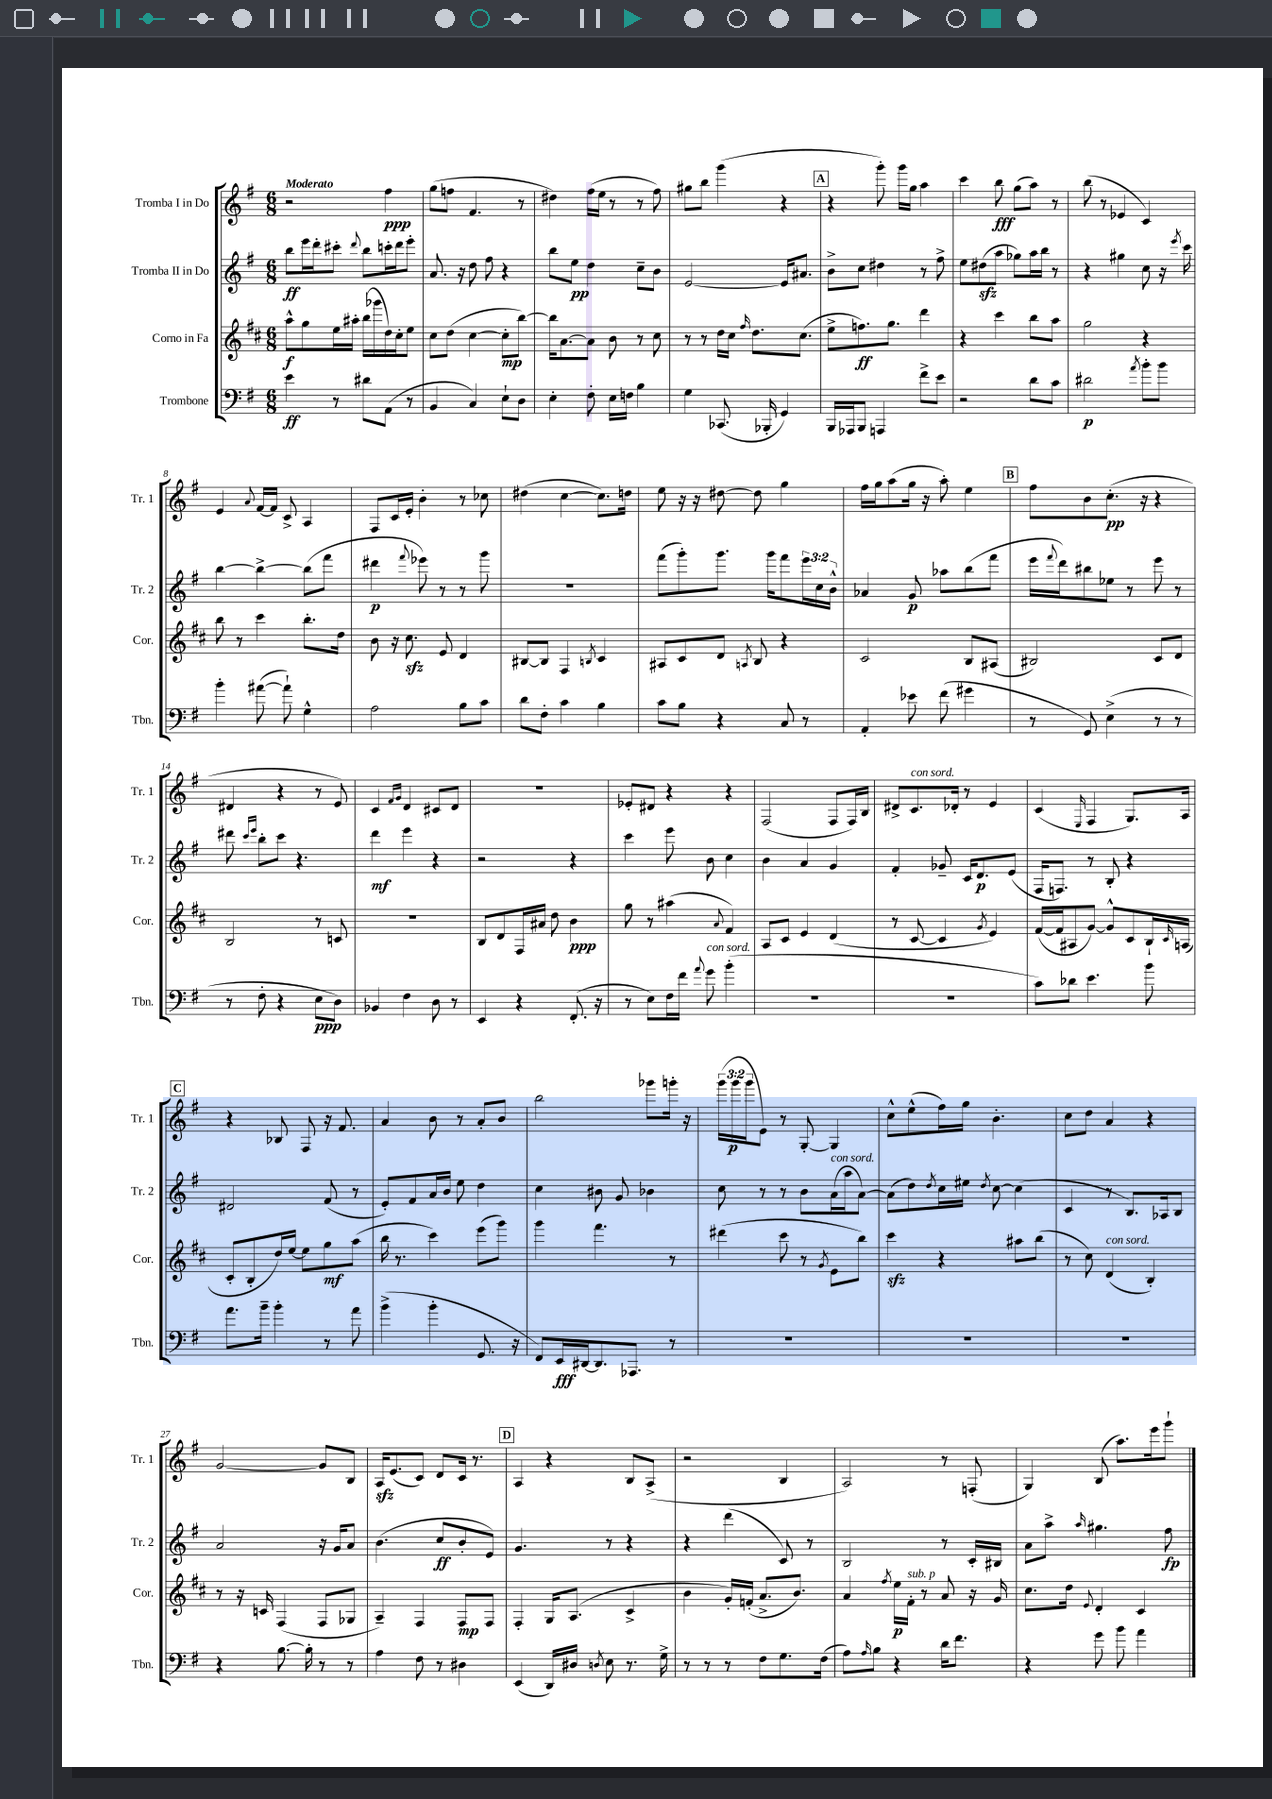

**kern	**kern	**kern	**kern
*staff4	*staff3	*staff2	*staff1
*clefF4	*clefG2	*clefG2	*clefG2
*k[f#]	*k[f#c#]	*k[f#]	*k[f#]
*M6/8	*M6/8	*M6/8	*M6/8
4e	8aa^^	8bb	2r
.	8gg	16eee	.
.	.	16ddd'	.
8r	16ee	8ccc#'	.
.	16aa#'	.	.
.	.	8qqddd	.
8d#	(16bb	8bb	.
.	16ggg-	.	.
(8AA	16dd)	16ccc'	4ff#
.	16cc#'	16ddd	.
8r	8ee	8eee'	.
=	=	=	=
4BB	8cc#	8.a	(8gg
.	(8dd	.	8ff
.	.	16r	.
4C)	[4cc#	8dd	4.f#
.	.	8ff#	.
8E`	8cc#']	4r	.
8D	[8bb)	.	8r
=	=	=	=
4E'	16bb]	8bb	4dd#)
.	[8.a	.	.
.	.	8ee	.
8F#'	8a]	4dd	(16ff#
.	.	.	16ee
16E	8b	.	8r
16F	.	.	.
4B	8r	8cc~	8r
.	8cc#	8b	8ff#)
=	=	=	=
4G	8r	[2e	8gg#
.	8r	.	8bb
(8.CC-	16dd	.	(4ggg
.	16cc#	.	.
.	16qqff#	.	.
.	8.dd	.	.
16BBB-'	.	.	.
4GG)	.	16e]	4r
.	(8.cc#	8.a#	.
=	=	=	=
16BBB	8ee^	8b^	4r
16AAA-	.	.	.
8BBB	8.ff)	8cc	.
4AAA	.	4dd#	8ggg')
.	8.gg	.	.
.	.	.	16ggg
.	.	.	16gg
8f#^	4ddd	8r	4aa
8e	.	8ff#^	.
=	=	=	=
2r	4r	8ee	4ccc
.	.	(8dd#	.
.	4ccc#	8aa	8bb
.	.	8gg-)	(8gg
8d	8bb	16aa	8aa)
.	.	16bb	.
8c	8aa	8r	8r
=	=	=	=
2d#	2gg	4r	(8bb
.	.	.	8r
.	.	4gg#	4e-
8qa	.	.	.
8b'	4r	8cc	4c)
8b	.	16r	.
.	.	8qeee	.
.	.	16ccc	.
=	=	=	=
4b'	8bb	[4bb	4e
.	8r	.	.
.	.	.	8qqa
([8a#	4ccc#	4bb^_	[16f#
.	.	.	16f#]
8a#`])	.	.	8c^
4G^^	8.bb'	(8bb]	4A
.	.	8fff#	.
.	16dd	.	.
=	=	=	=
2A	8b	4ddd#	8F#
.	16r	.	16c
.	8.cc#	.	16e'
.	.	8qqfff#	.
.	.	8eee-)	4b'
.	8e	8r	.
8B	4d	8r	8r
8c	.	8ggg	8cc-
=	=	=	=
8d	[8B#	2.r	(4dd#
8F#'	8B#]	.	.
4c	4F#	.	[4cc
.	8qB	.	.
4B	4c#	.	8.cc])
.	.	.	16dd
=	=	=	=
8c	8A#	(8fff#	8ee
8B	8c#	8ggg')	16r
.	.	.	16r
4r	8d	8.ggg	[8dd#
.	8qA	.	.
.	8B	.	8dd#]
.	.	16ggg	.
8C	4r	8fff#	4gg
8r	.	24eee	.
.	.	24cc	.
.	.	24b^^	.
=	=	=	=
4AA'	2c#	4a-	16ff#
.	.	.	16gg
.	.	.	(8aa
8e-	.	8g	16gg
.	.	.	16r
(8f#	.	8aa-	8aa')
4g#	8B	(8bb	4ee
.	(8A#	8fff#	.
=	=	=	=
8r	2B#)	16eee	8ff#
.	.	8qqfff#	.
.	.	16ddd)	.
8GG)	.	8bb#	8b
(4E^	.	8ee-	(8.cc'
.	.	8r	.
.	.	.	16r
8r	8c#	8eee	4r
8r	8d	8r	.
=	=	=	=
8r	2B	8ddd#	4d#
.	.	16qqccc	.
.	.	16qqeee	.
8F#'	.	8bb'	.
4r	.	8ccc	4r
.	.	4.r	.
8E	8r	.	8r
8D)	8c	.	8e)
=	=	=	=
4BB-	2.r	4ddd	4c
.	.	.	16qqf#
.	.	.	16qqg
4F#	.	4eee	4d
8D	.	4r	8c#
8r	.	.	8d
=	=	=	=
4EE	8B	2r	2.r
.	8d	.	.
4r	16F#	.	.
.	16a#	.	.
.	8dd	.	.
(8.FF#'	4b	4r	.
16r	.	.	.
=	=	=	=
8r	8gg	4ccc	8e-'
8E)	8r	.	8d#
16F#	(4aa#	8eee	4r
16f#	.	.	.
8qqa	.	.	.
8g	.	8b	.
.	8qqa	.	.
(4b'	4f#)	4cc	4r
=	=	=	=
2.r	8A	4b	(2F#
.	8c#	.	.
.	4e	4a	.
.	(4d	4g	8F#
.	.	.	16F#)
.	.	.	16B
=	=	=	=
2.r	8r	4f#'	8d#^
.	[8c#	.	8.c
.	4c#]	8g-~	.
.	.	.	16d-'
.	.	16c	8r
.	.	8.d	.
.	8qg	.	.
.	4e)	.	4e
.	.	(8e	.
=	=	=	=
8c)	([16f#	16F#	(4c
.	16f#]	8.F)	.
8d-	8A#	.	.
.	.	.	16qqE
4.e	[8g)	8r	4F#
.	8g^^]	8B'	.
.	8c#	4r	8.G)
8b	16B`	.	.
.	16qqc#	.	.
.	(16A	.	16A
=	=	=	=
8.a	8c#'	2d#	4r
.	8B'	.	.
16b~	.	.	.
4b'	16dd)	.	8B-
.	[16ee	.	.
.	8ee]	.	8F#
8r	8gg	(8f#	16r
.	.	.	8.f#
8a	(8aa	8r	.
=	=	=	=
(4b^	16bb	8e')	4a
.	8.r	.	.
.	.	8f#	.
4b'	4ccc#)	16a	8b
.	.	16b	.
.	.	8ee	8r
8.GG	(8eee	4dd	8a'
.	8ggg)	.	8b
16r	.	.	.
=	=	=	=
8FF#)	4ggg	4cc	2bb
16EE	.	.	.
[16DD#	.	.	.
8.DD#]	4.fff#	8b#	.
.	.	8g	.
8.AAA-	.	.	.
.	.	4b-	8ggg-
8r	8r	.	16ggg'
.	.	.	16r
=	=	=	=
2.r	(4ddd#	8cc	(24ggg
.	.	.	24ggg
.	.	.	24ggg
.	.	8r	8e)
.	8ccc#	8r	8r
.	8r	8b	[8G'
.	8qg	.	.
.	8e	(16a	4G]
.	.	16aa	.
.	8bb)	[8a)	.
=	=	=	=
2.r	4ccc#	(8a]	8cc^^
.	.	8dd)	(8ee^^
.	.	8qdd	.
.	4r	16cc	16ff#)
.	.	16ee#	16gg
.	.	8qdd	.
.	.	[8cc	4.b'
.	8aa#	(4cc]	.
.	(8bb	.	.
=	=	=	=
2.r	8r	4c	8cc
.	8cc#)	.	8dd
.	(4d	8r	4a
.	.	8.B)	.
.	4B')	.	4r
.	.	16A-	.
.	.	8B	.
=	=	=	=
4r	8r	2a	[2g
.	16r	.	.
.	16c	.	.
[8.B	(4F#	.	.
16B']	.	.	.
8r	8F#	16r	8g]
.	.	16g	.
8r	8G-	8a	8B
=	=	=	=
4A	4A~)	(4.b	16A
.	.	.	(8.e
8F#	4F#	.	8c)
8r	.	8cc	8d
4D#	8F#	8b'	16c
.	.	.	8.r
.	8F#	8e)	.
=	=	=	=
(4EE	4F#'	4.g	4A
16DD)	16G	.	4r
16D#	(8.A	.	.
8qD	.	.	.
8E	.	8r	.
8.r	4c#^	4r	8B
.	.	.	(8A^
16G^	.	.	.
=	=	=	=
8r	4b	4r	2r
8r	.	.	.
8r	16g')	(4ddd	.
.	(16f'	.	.
8F#	8.a^	.	.
8.G	.	8c)	4B
.	8.b)	.	.
.	.	8r	.
(16F#	.	.	.
=	=	=	=
8A)	4a	2B	2A)
16qqA	.	.	.
8B	.	.	.
.	8qff#	.	.
4r	16ee	.	.
.	16f#'	.	.
.	8r	.	.
16d	8a	8r	8r
8.f#	.	.	.
.	16r	16c'	(8F'
.	16g	16B#	.
=	=	=	=
4r	8.cc#	8a	4G)
.	.	8aa^	.
.	16dd	.	.
.	8qqe	16qqaa	.
8g	4d'	4.gg#	(8B
8b	.	.	8.aa)
4a	4c#	.	.
.	.	.	16eee
.	.	8ff#	8ggg`
==	==	==	==
*-	*-	*-	*-
